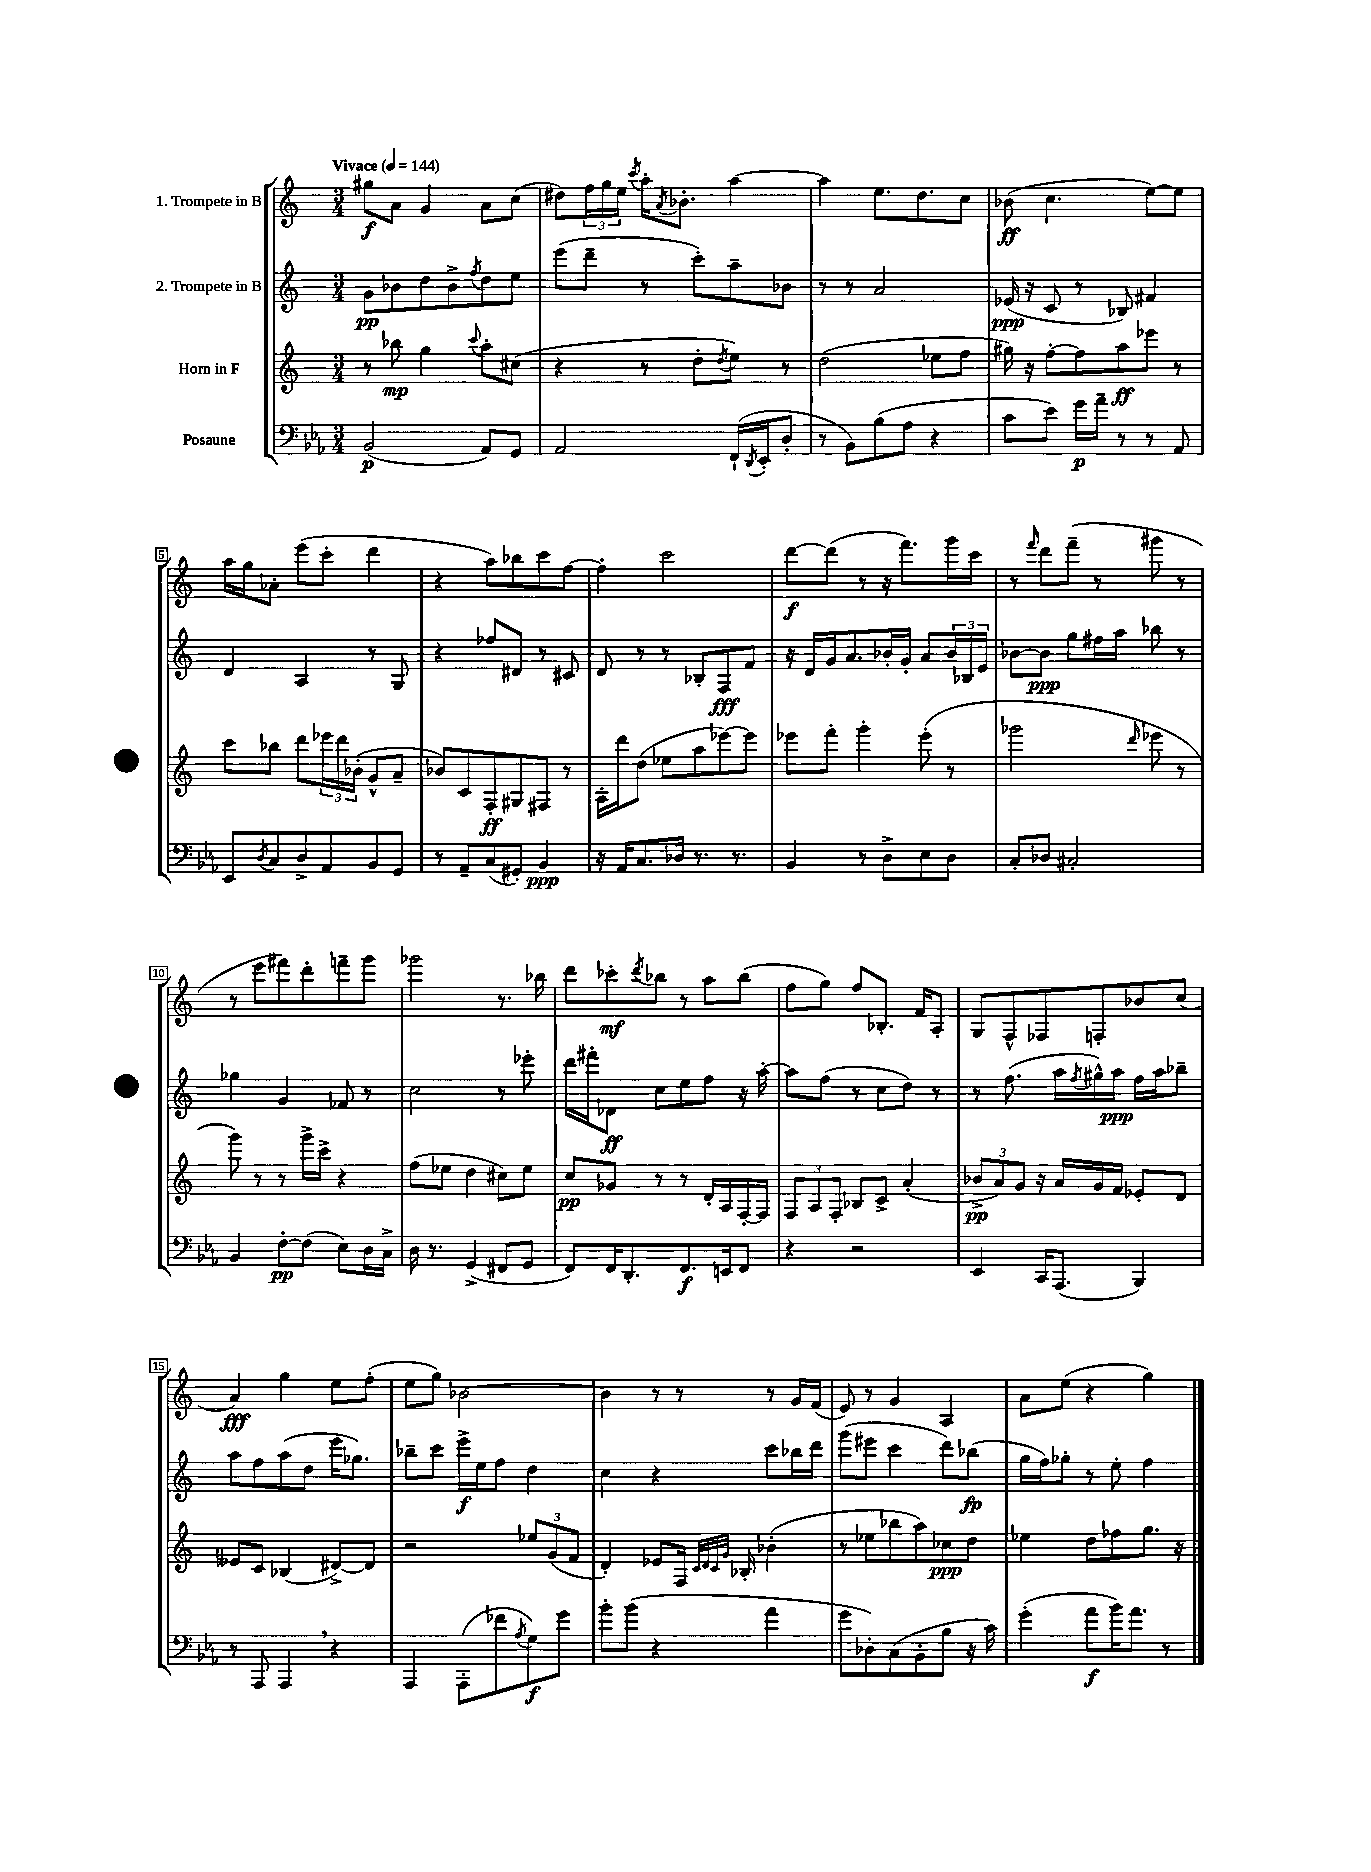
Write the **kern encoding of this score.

**kern	**kern	**kern	**kern
*staff4	*staff3	*staff2	*staff1
*clefF4	*clefG2	*clefG2	*clefG2
*k[b-e-a-]	*k[]	*k[]	*k[]
*M3/4	*M3/4	*M3/4	*M3/4
*MM144	*MM144	*MM144	*MM144
(2BB-/	8r	8g\L	8gg#\L
.	8bb-\	8b-\	8a\J
.	4gg\	8dd\	4g/
.	.	8b-^\	.
.	8qqccc/	8qff/	.
8AA-/L)	8aa'\L	8dd\	8a\L
8GG/J	(8cc#\J	8ee\J	(8cc\J
=	=	=	=
2AA-/	4r	(8eee\L	8dd#\L)
.	.	8ddd~\J	24ff\L
.	.	.	24gg\
.	.	.	24ee\JJ
.	.	.	8qccc/
.	8r	8r	16aa'\LK
.	.	.	8qa/
.	.	.	8.b-'\J
.	8dd'\L	8ccc'\L)	.
.	8qdd/	.	.
(16FF`/LL	8ee\J)	8aa~\	[4aa\
8qDD/	.	.	.
16EE-'/J	.	.	.
8D'/J	8r	8b-\J	.
=	=	=	=
8r	(2dd\	8r	4aa\]
8BB-\L)	.	8r	.
(8B-\	.	2a/	8.ee\L
8A-\J	.	.	.
.	.	.	8.dd\
4r	8ee-\L	.	.
.	8ff\J	.	8cc\J
=	=	=	=
8c\L	16gg#\)	(16e-/	(8b-\
.	16r	16r	.
8e-\J)	[8ff'\L	8c/	4.cc\
16g\LL	8ff\]	8r	.
16a-~\JJ	.	.	.
8r	8aa\	8B-/)	.
8r	8eee-\J	4f#/	[8ee\L)
8AA-/	8r	.	8ee\]J
=	=	=	=
8EE-/L	8ccc\L	4d/	16aa\LL
.	.	.	16gg\J
8qD/	.	.	.
8C/	8bb-\J	.	8a-'\J
8D^/	8ddd\L	4A/	(8eee\L
8AA-/	24eee-\L	.	8ccc'\J
.	24ddd\	.	.
.	(24b-'\JJ	.	.
8BB-/	8g^^/L	8r	4ddd\
8GG/J	8a~/J	8G/	.
=	=	=	=
8r	8b-/L)	4r	4r
8AA-~/L	8c/	.	.
(8C/	8F'/	8ff-/L	8aa\L)
8GG#'/J)	8G#/	8d#/J	8bb-\
4BB-/	8F#/J	8r	8ccc\
.	8r	8c#/	[8ff\J
=	=	=	=
16r	16A'\LL	8d/	4ff'\]
16AA-/LK	16ddd\J	.	.
8.C/	(8dd\J	8r	.
.	8ee-\L	8r	2ccc\
16D-/Jk	.	.	.
8.r	8aa\	8B-'/L	.
.	[8eee-\)	8F/	.
8.r	.	.	.
.	8eee-\]J	8f/J	.
=	=	=	=
4BB-/	8eee-\L	16r	[8ddd\L
.	.	16d/LL	.
.	8fff'\J	16g/J	(8ddd\]J
.	.	8.a/	.
8r	4ggg'\	.	8r
8D^\L	.	16b-'/L	16r
.	.	16g'/JJ	8.fff\L)
8E-\	(8eee-'\	8a/L	.
8D\J	8r	24b-/L	16ggg\L
.	.	24B-/	.
.	.	.	16ccc\JJ
.	.	24e/JJ	.
=	=	=	=
8C'/L	2ggg-\	[8b-\L	8r
.	.	.	16qqfff/
8D-/J	.	8b-\]J	8ddd\L
2C#'/	.	8gg\L	(8fff~\J
.	.	16ff#\L	8r
.	.	16aa\JJ	.
.	16qqddd/	.	.
.	8eee-\	8bb-\	8ggg#\
.	8r	8r	8r
=	=	=	=
4BB-/	8ggg\)	4gg-\	8r
.	8r	.	8eee\L
[8F'\L	8r	4g/	8fff#\)
(8F\]J	16ggg^\LL	.	8ddd'\
.	16ccc^\JJ	.	.
8E-\L)	4r	8f-/	8fff~\
16D\L	.	8r	8ggg\J
16C^\JJ	.	.	.
=	=	=	=
16D\	(8ff\L	2cc\	2ggg-\
8.r	.	.	.
.	8ee-\J	.	.
(4GG^/	4dd\	.	.
8FF#/L	8cc#\L)	8r	8.r
8GG/J	8ee-\J	8eee-'\	.
.	.	.	16bb-\
=	=	=	=
8FF/L)	8cc/L	16ddd\LL	8ddd\L
.	.	16fff#'\J	.
16FF/K	8g-/J	8d-\J	8ccc-'\
8.DD'/	.	.	.
.	.	.	8qddd/
.	8r	8cc\L	8bb-\J
8.FF/	8r	8ee\	8r
.	16d'/LL	8ff\J	8aa\L
16EE/k	16A/	.	.
8FF/J	[16F'/	16r	(8bb-\J
.	16F/]JJ	[16aa'\	.
=	=	=	=
4r	12F/L	8aa\]L	8ff\L
.	12A/	.	.
.	.	(8ff\J	8gg\J)
.	12F'/J	.	.
2r	8B-/L	8r	8ff/L
.	8c^/J	8cc\L	8.B-'/J
.	(4a'/	8dd\J)	.
.	.	.	16f/LK
.	.	8r	8A'/J
=	=	=	=
4EE-/	12b-^/L	8r	8G/L
.	12a/)	.	.
.	.	(8.ff\	8F^^/
.	12g/J	.	.
16CC/LK	16r	.	8F-/
(8.AAA-/J	16a/LL	16aa\LL	.
.	.	8qff/	.
.	16g/	16gg#^^\)	8F'/
.	16f/JJ	16aa\JJ	.
4BBB-/)	8e-'/L	16ff\LL	8b-/
.	.	16aa\J	.
.	8d/J	8bb-~\J	(8cc/J
=	=	=	=
8r	8e--/L	8aa\L	4a/)
8AAA-/	8c/J	8ff\	.
4AAA-/	(4B-/	(8aa\	4gg\
.	.	8dd\J	.
4r	[8d#^/L)	16eee\LK	8ee\L
.	.	8.gg-\J)	.
.	8d#/]J	.	(8ff'\J
=	=	=	=
4AAA-/	2r	8bb-~\L	8ee\L
.	.	8ccc\J	8gg\J)
(8AAA-'\L	.	16eee^\LL	[2b-\
.	.	16ee\J	.
8f-\	.	8ff\J	.
8qA-/	.	.	.
8G\)	12ee-/L	4dd\	.
.	(12g/	.	.
8g\J	.	.	.
.	12f/J	.	.
=	=	=	=
8b-'\L	4d'/)	4cc\	4b-\]
(8b-\J	.	.	.
4r	8e-/L	4r	8r
.	16F/Jk	.	8r
.	32qqc/LLL	.	.
.	32qqd/	.	.
.	32qqc/	.	.
.	32qqg/JJJ	.	.
.	16B-'/	.	.
4a-\	(4b-'\	8ccc\L	8r
.	.	16bb-\L	16g/LL
.	.	16ddd\JJ	(16f/JJ
=	=	=	=
8g\L	8r	(8ggg\L	8e/)
8D-'\)	8ee-\L	8eee#\J	8r
(8C\	8bb-\	4ccc\	4g/
8BB-'\	8aa\)	.	.
8B-\J	8cc-\	8ddd\L)	4A/
16r	8dd\J	(8bb-\J	.
16c\)	.	.	.
=	=	=	=
(4g'\	4ee-\	16gg\LL	8a\L
.	.	16ff\J)	.
.	.	8gg-'\J	(8ee\J
8a-\L	8dd\L	8r	4r
16b-\K)	8ff-\	8ee'\	.
8.a-\J	.	.	.
.	8.gg\J	4ff\	4gg\)
8r	.	.	.
.	16r	.	.
==	==	==	==
*-	*-	*-	*-
